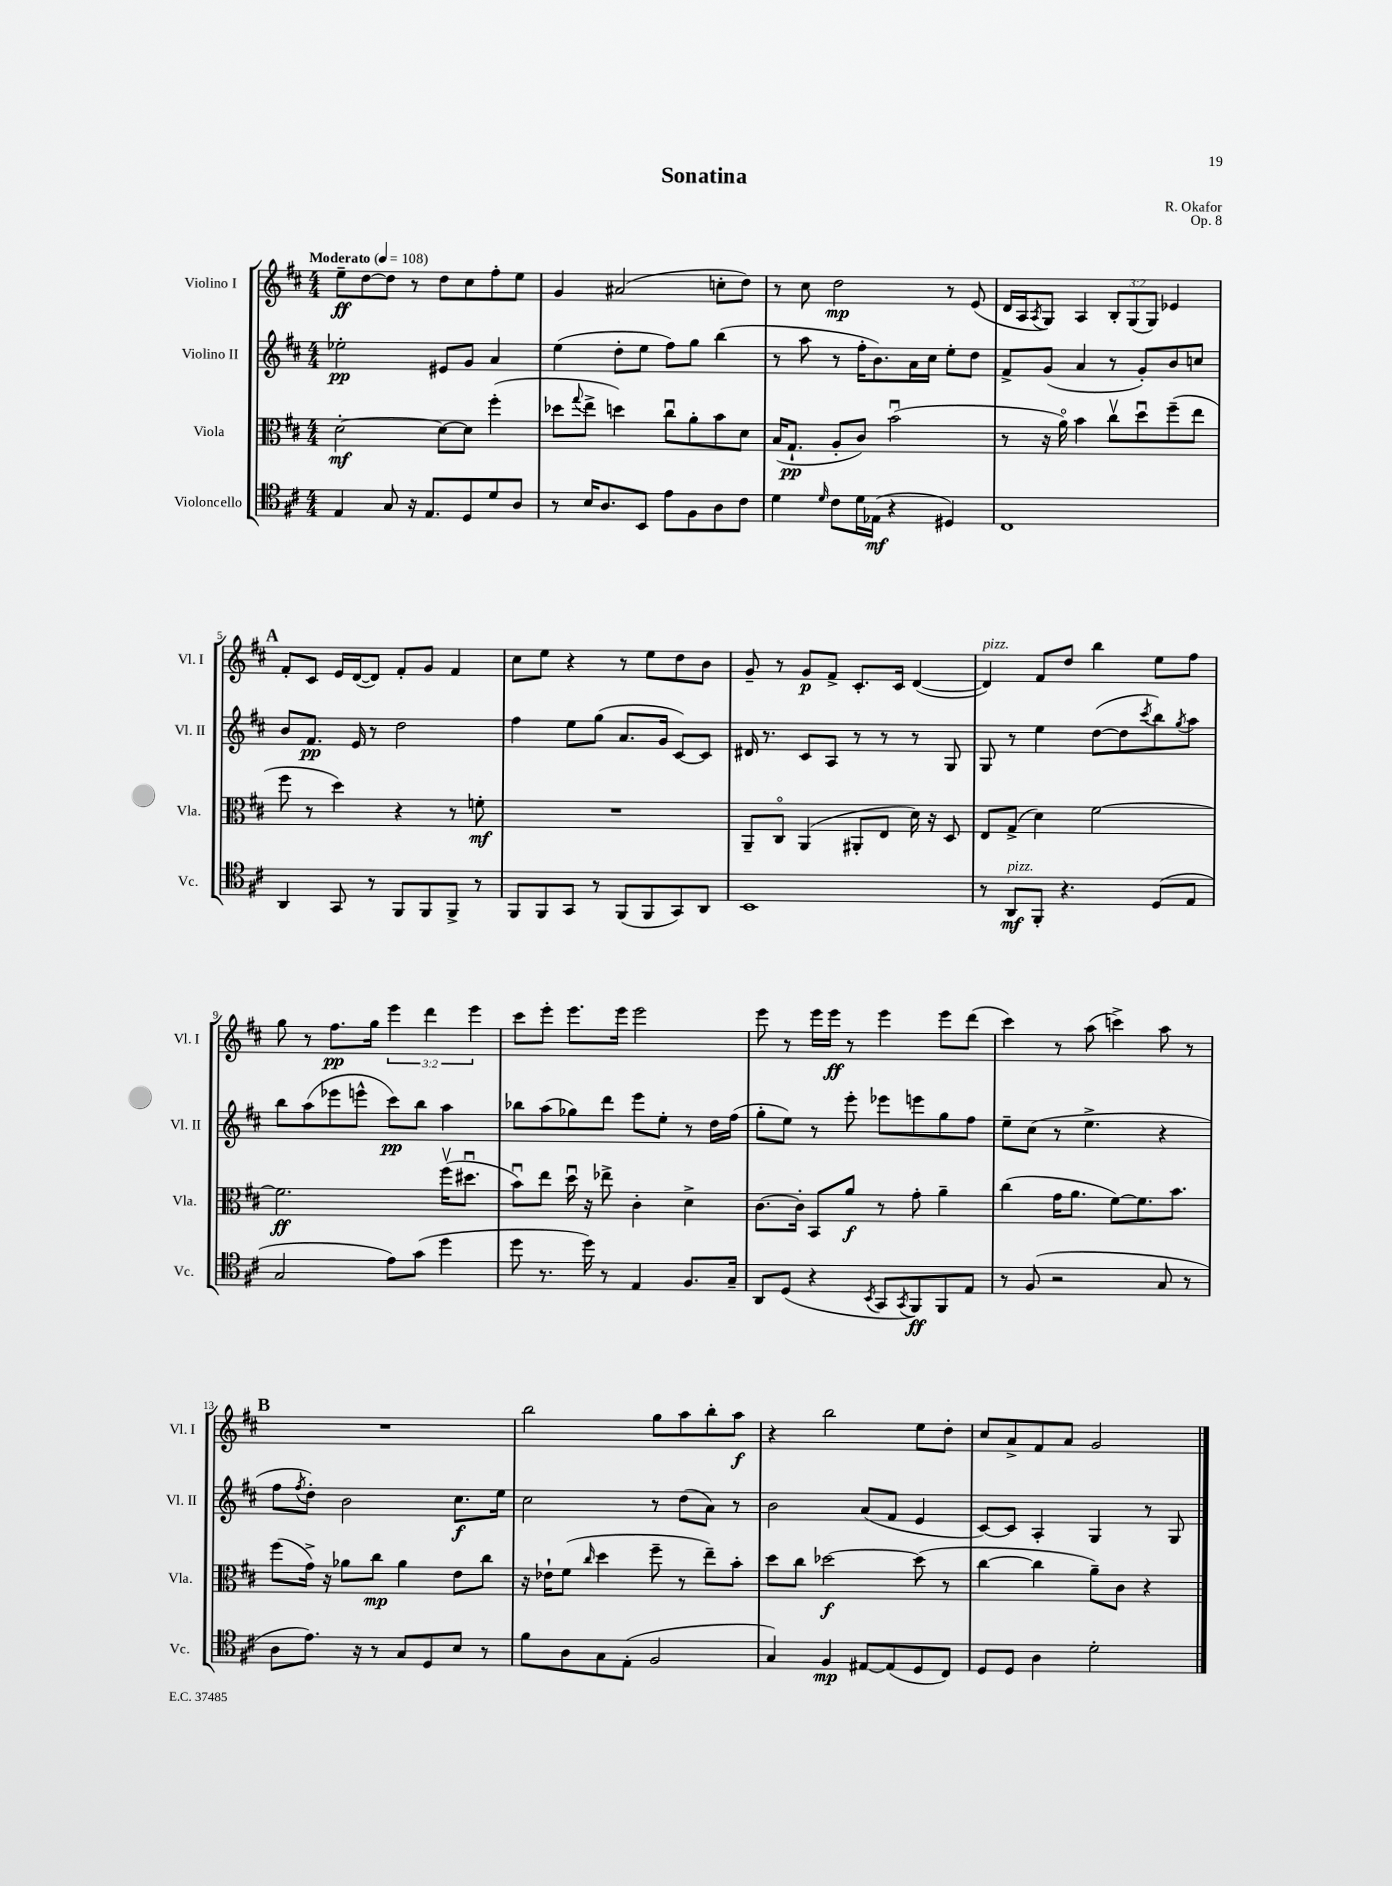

**kern	**dynam	**kern	**dynam	**kern	**dynam	**kern	**dynam
*part4	*part4	*part3	*part3	*part2	*part2	*part1	*part1
*staff4	*staff4	*staff3	*staff3	*staff2	*staff2	*staff1	*staff1
*I"Violoncello	*	*I"Viola	*	*I"Violino II	*	*I"Violino I	*
*I'Vc.	*	*I'Vla.	*	*I'Vl. II	*	*I'Vl. I	*
*clefC4	*	*clefC3	*	*clefG2	*	*clefG2	*
*k[f#c#]	*	*k[f#c#]	*	*k[f#c#]	*	*k[f#c#]	*
*M4/4	*	*M4/4	*	*M4/4	*	*M4/4	*
*MM108	*	*MM108	*	*MM108	*	*MM108	*
=1	=1	=1	=1	=1	=1	=1	=1
!	!	!	!	!	!	!LO:TX:a:B:t=Moderato	!
4E/	.	[2d'\	mf	2ee-X'\	pp	8ee~\L	ff
.	.	.	.	.	.	[8dd\	.
8G/	.	.	.	.	.	8dd\J]	.
16r	.	.	.	.	.	8r	.
8.E/L	.	.	.	.	.	.	.
.	.	8d\L_	.	8e#X/L	.	8dd\L	.
8D/	.	8d\J]	.	8g/J	.	8cc#\	.
8d/	.	(4ff#'\	.	4a/	.	8ff#'\	.
8A/J	.	.	.	.	.	8ee\J	.
=2	=2	=2	=2	=2	=2	=2	=2
8r	.	8dd-X\L	.	(4ee\	.	4g/	.
.	.	8qqgg/	.	.	.	.	.
16B/KL	.	8ee^\J	.	.	.	.	.
8.A/	.	.	.	.	.	.	.
.	.	4ddn\)	.	8dd'\L	.	(2a#X/	.
8BB/J	.	.	.	8ee\J	.	.	.
8e\L	.	8cc#u\L	.	8ff#\L)	.	.	.
8F#\	.	8a'\	.	8gg\J	.	.	.
8A\	.	8b\	.	(4bb\	.	8ccn'\L	.
8c#\J	.	8d\J	.	.	.	8dd\J)	.
=3	=3	=3	=3	=3	=3	=3	=3
4d\	.	(16B/KL	.	8r	.	8r	.
.	.	8.G`/J	pp	.	.	.	.
.	.	.	.	8aa\	.	8cc#\	.
16qqd/	.	.	.	.	.	.	.
8c#\L	.	8A'/L	.	8r	.	2dd\	mp
16d\L	.	8c#/J)	.	16ff#'\KL	.	.	.
(16E-X\JJ	mf	.	.	8.b\)	.	.	.
4r	.	(2bu\	.	.	.	.	.
.	.	.	.	16a\L	.	.	.
.	.	.	.	16cc#\JJ	.	.	.
4D#X/)	.	.	.	8ee'\L	.	8r	.
.	.	.	.	8dd\J	.	(8e/	.
=4	=4	=4	=4	=4	=4	=4	=4
1C#	.	8r	.	8f#^/L	.	16d/LL	.
.	.	.	.	.	.	16A/J	.
.	.	.	.	.	.	8qA/	.
.	.	16r	.	(8g/J	.	8G/J)	.
.	.	16a\)	.	.	.	.	.
.	.	4b\	.	4a/	.	4A/	.
.	.	8cc#v\L	.	8r	.	12B'/L	.
.	.	.	.	.	.	(12G/	.
.	.	8ddu\	.	8g'/L)	.	.	.
.	.	.	.	.	.	12G/J)	.
.	.	(8ff#~\	.	8b/	.	4e-X/	.
.	.	8ee\J	.	8ccn/J	.	.	.
!!LO:LB:g=z
!!LO:REH:place=s1:t=A
=5	=5	=5	=5	=5	=5	=5	=5
4AA/	.	8ff#\	.	8b/L	.	8f#'/L	.
.	.	8r	.	8.f#/J	pp	8c#/J	.
8GG/	.	4dd\)	.	.	.	16e/LL	.
.	.	.	.	16e/	.	([16d/J	.
8r	.	.	.	8r	.	8d/J])	.
8FF#/L	.	4r	.	2dd\	.	8f#'/L	.
8FF#/	.	.	.	.	.	8g/J	.
8FF#^/J	.	8r	.	.	.	4f#/	.
8r	.	8fn'\	mf	.	.	.	.
=6	=6	=6	=6	=6	=6	=6	=6
8FF#/L	.	1r	.	4ff#\	.	8cc#\L	.
8FF#/	.	.	.	.	.	8ee\J	.
8GG/J	.	.	.	8ee\L	.	4r	.
8r	.	.	.	(8gg\J	.	.	.
(8FF#/L	.	.	.	8.a/L	.	8r	.
8FF#/	.	.	.	.	.	8ee\L	.
.	.	.	.	16g/Jk	.	.	.
8GG/)	.	.	.	[8c#/L)	.	8dd\	.
8AA/J	.	.	.	8c#/J]	.	8b\J	.
=7	=7	=7	=7	=7	=7	=7	=7
1BB	.	8AA~/L	.	16d#X/	.	8g~/	.
.	.	.	.	8.r	.	.	.
.	.	8C#/J	.	.	.	8r	.
.	.	(4AA/	.	8c#/L	.	8g/L	p
.	.	.	.	8A/J	.	8f#^/J	.
.	.	8AA#X'/L	.	8r	.	8.c#'/L	.
.	.	8E/J	.	8r	.	.	.
.	.	.	.	.	.	16c#/Jk	.
.	.	16d\)	.	8r	.	([4d/	.
.	.	16r	.	.	.	.	.
.	.	8D/	.	8G/	.	.	.
=8	=8	=8	=8	=8	=8	=8	=8
!	!	!	!	!	!	!LO:TX:a:i:t=pizz.	!
8r	.	8E/L	.	8G/	.	4d/])	.
!LO:TX:a:i:t=pizz.	!	!	!	!	!	!	!
8AA/L	mf	(8G^/J	.	8r	.	.	.
8FF#'/J	.	4d\)	.	4ee\	.	8f#/L	.
4.r	.	.	.	.	.	8dd/J	.
.	.	[2f#\	.	([8dd\L	.	4bb\	.
.	.	.	.	8dd\]	.	.	.
.	.	.	.	8qccc#/	.	.	.
(8D/L	.	.	.	8bb\)	.	8ee\L	.
.	.	.	.	8qgg/	.	.	.
8E/J	.	.	.	8aa\J	.	8ff#\J	.
!!LO:LB:g=z
=9	=9	=9	=9	=9	=9	=9	=9
2G/	.	2.f#\]	ff	8bb\L	.	8gg\	.
.	.	.	.	(8aa\	.	8r	.
.	.	.	.	8eee-X\	.	8.ff#\L	pp
.	.	.	.	8eeen^^\J	.	.	.
.	.	.	.	.	.	16gg\Jk	.
8e\L)	.	.	.	8ccc#\L)	pp	6eee\	.
(8g\J	.	.	.	8bb\J	.	.	.
.	.	.	.	.	.	6ddd\	.
4dd\	.	(16ff#v\KL	.	4aa\	.	.	.
.	.	8.dd#Xu\J	.	.	.	.	.
.	.	.	.	.	.	6eee\	.
=10	=10	=10	=10	=10	=10	=10	=10
8dd\	.	8bu\L)	.	8bb-X\L	.	8ccc#\L	.
8.r	.	8ee\J	.	(8aa\	.	8eee'\J	.
.	.	16ddu\	.	8gg-X\)	.	8.eee\L	.
16dd\)	.	16r	.	.	.	.	.
8r	.	8ee-X^\	.	8ddd\J	.	.	.
.	.	.	.	.	.	16eee\Jk	.
4E/	.	4c#'\	.	8eee\L	.	2eee\	.
.	.	.	.	8ee'\J	.	.	.
8.F#/L	.	4d^\	.	8r	.	.	.
.	.	.	.	16dd\LL	.	.	.
16G~/Jk	.	.	.	(16ff#\JJ	.	.	.
=11	=11	=11	=11	=11	=11	=11	=11
8AA/L	.	[8.c#\L	.	8gg'\L	.	8eee\	.
(8D/J	.	.	.	8ee\J)	.	8r	.
.	.	16c#'\Jk]	.	.	.	.	.
4r	.	8BB/L	.	8r	.	16eee\LL	.
.	.	.	.	.	.	16eee\JJ	ff
.	.	8a/J	f	8eee'\	.	8r	.
8qBB/	.	.	.	.	.	.	.
8GG/L	.	8r	.	8eee-X\L	.	4eee\	.
8qGG/	.	.	.	.	.	.	.
8FF#/)	ff	8g'\	.	8eeen\	.	.	.
8FF#/	.	4a~\	.	8gg\	.	8eee\L	.
8E/J	.	.	.	8ff#\J	.	(8ddd\J	.
=12	=12	=12	=12	=12	=12	=12	=12
8r	.	(4cc#\	.	8ee~\L	.	4ccc#\)	.
(8F#/	.	.	.	(8cc#\J	.	.	.
2r	.	16g\KL	.	8r	.	8r	.
.	.	8.a\J	.	.	.	.	.
.	.	.	.	4.ee^\	.	(8aa\	.
.	.	[8f#\L)	.	.	.	4cccn^\)	.
.	.	8.f#\]	.	.	.	.	.
8G/	.	.	.	4r	.	8aa\	.
.	.	8.b\J	.	.	.	.	.
8r	.	.	.	.	.	8r	.
!!LO:LB:g=z
!!LO:REH:place=s1:t=B
=13	=13	=13	=13	=13	=13	=13	=13
8A\L	.	(8ff#\L	.	8ff#\L	.	1r	.
.	.	.	.	8qff#/	.	.	.
8.e\J)	.	16g^\Jk)	.	8dd'\J)	.	.	.
.	.	16r	.	.	.	.	.
.	.	8a-X\L	.	2b\	.	.	.
16r	.	.	.	.	.	.	.
8r	.	8cc#\J	mp	.	.	.	.
8G/L	.	4a-\	.	.	.	.	.
8D/	.	.	.	.	.	.	.
8B/J	.	8e\L	.	8.cc#\L	f	.	.
8r	.	8cc#\J	.	.	.	.	.
.	.	.	.	16ee\Jk	.	.	.
=14	=14	=14	=14	=14	=14	=14	=14
8f#\L	.	16r	.	2cc#\	.	2bb\	.
.	.	16e-X`\KL	.	.	.	.	.
8A\	.	(8f#\J	.	.	.	.	.
.	.	16qqcc#/	.	.	.	.	.
8G\	.	4dd\	.	.	.	.	.
(8E'\J	.	.	.	.	.	.	.
2F#/	.	8ff#~\	.	8r	.	8gg\L	.
.	.	8r	.	(8dd\L	.	8aa\	.
.	.	8ee~\L)	.	8a\J)	.	8bb'\	.
.	.	8b'\J	.	8r	.	8aa\J	f
=15	=15	=15	=15	=15	=15	=15	=15
4G/)	.	8dd\L	.	2b\	.	4r	.
.	.	8cc#\J	.	.	.	.	.
4F#/	mp	[2dd-X\	f	.	.	2bb\	.
[8E#X/L	.	.	.	(8a/L	.	.	.
(8E#/]	.	.	.	8f#/J	.	.	.
8D/	.	(8dd-\]	.	4e/	.	8ee\L	.
8C#/J)	.	8r	.	.	.	8dd'\J	.
=16	=16	=16	=16	=16	=16	=16	=16
8D/L	.	[4cc#\	.	[8c#/L)	.	8cc#/L	.
8D/J	.	.	.	8c#/J]	.	8a^/	.
4A\	.	4cc#\]	.	4A'/	.	8f#/	.
.	.	.	.	.	.	8a/J	.
2d'\	.	8a~\L)	.	4G/	.	2g/	.
.	.	8c#\J	.	.	.	.	.
.	.	4r	.	8r	.	.	.
.	.	.	.	8G/	.	.	.
==	==	==	==	==	==	==	==
*-	*-	*-	*-	*-	*-	*-	*-
